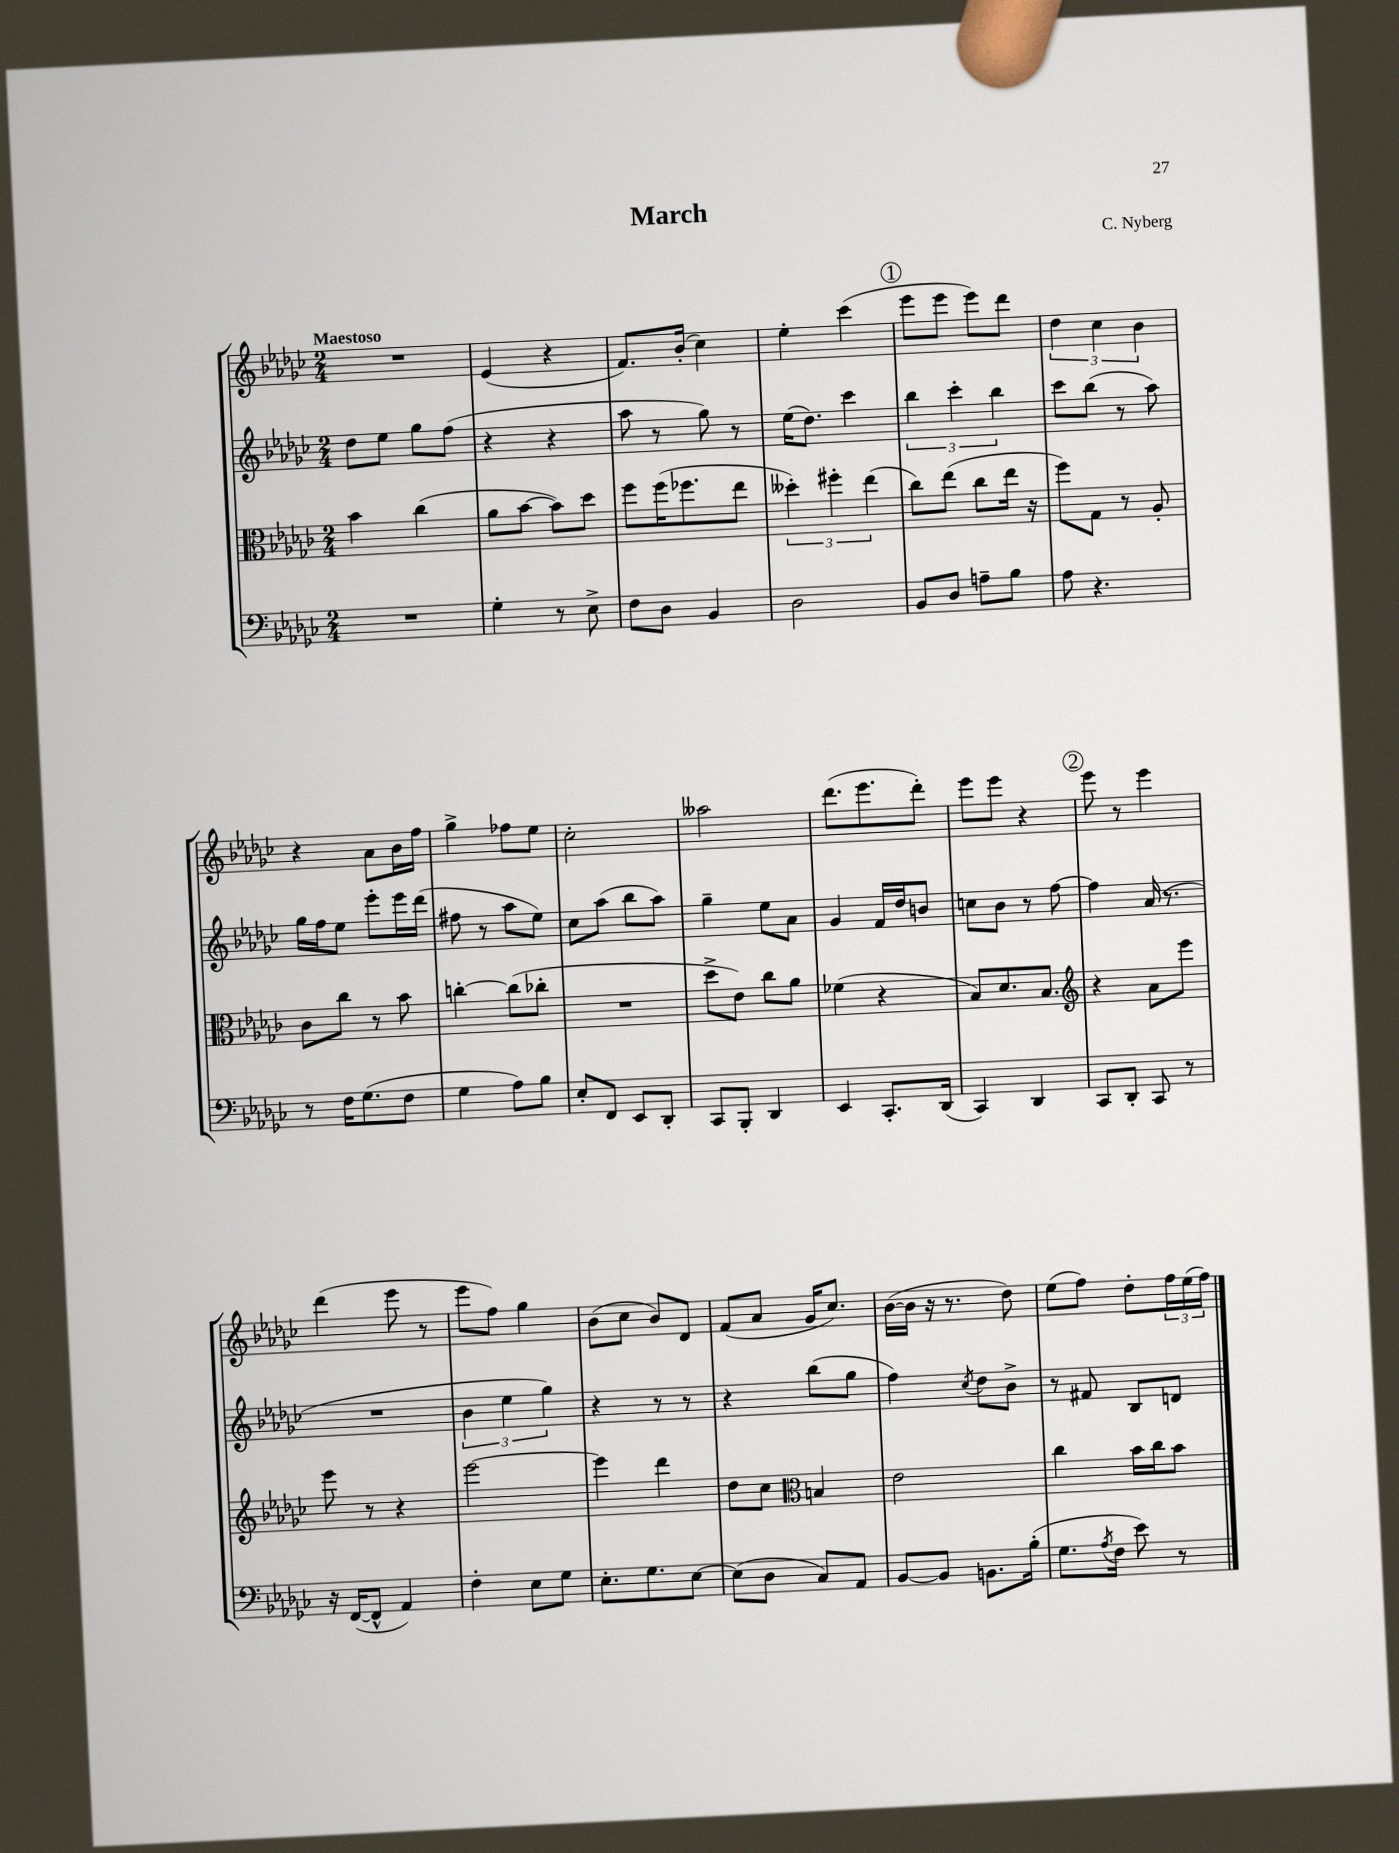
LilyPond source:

\header { title = "March" composer = "C. Nyberg" }
<<
\new StaffGroup <<
\new Staff = "s0" {
    \clef treble \key ges \major \numericTimeSignature \time 2/4 \tempo "Maestoso"
    R2 |
    ees'4( r4 |
    f'8.) bes'16-.( ces''4) |
    ees''4-. ces'''4( |
    \mark \markup { \circle "1" } ees'''8 ees'''8 ees'''8) des'''8 |
    \tuplet 3/2 { des''4 ces''4 bes'4 } |
    r4 aes'8 bes'16 f''16 |
    ges''4-> fes''8 ees''8 |
    ces''2-. |
    aeses''2 |
    des'''8.( ees'''8. des'''8-.) |
    ees'''8 ees'''8 r4 |
    \mark \markup { \circle "2" } ees'''8 r8 ees'''4 |
    des'''4( ees'''8 r8 |
    ees'''8 f''8) ges''4 |
    bes'8( ces''8 bes'8) des'8 |
    f'8( aes'8 ges'16 ces''8.) |
    bes'16~( bes'16 r16 r8. des''8) |
    ees''8( f''8) des''8-. \tuplet 3/2 { f''16 ees''16( f''16) } \bar "|." |
}
\new Staff = "s1" {
    \clef treble \key ges \major \numericTimeSignature \time 2/4
    des''8 ees''8 ges''8 f''8( |
    r4 r4 |
    aes''8 r8 ges''8) r8 |
    ees''16( des''8.) ces'''4 |
    \mark \markup { \circle "1" } \tuplet 3/2 { bes''4 ces'''4-. bes''4 } |
    ces'''8 bes''8( r8 aes''8) |
    ges''16 f''16 ees''8 ees'''8-. ees'''16 des'''16( |
    fis''8 r8 aes''8 ees''8) |
    ces''8 aes''8( bes''8 aes''8) |
    ges''4-- ees''8 aes'8 |
    ges'4 f'16 des''16 b'8 |
    c''8 bes'8 r8 f''8~ |
    \mark \markup { \circle "2" } f''4 aes'16( r8. |
    R2 |
    \tuplet 3/2 { bes'4 ees''4 ges''4) } |
    r4 r8 r8 |
    r4 bes''8( ges''8 |
    f''4) \acciaccatura { ces''8 } des''8 bes'8-> |
    r8 fis'8 bes8 d'8 \bar "|." |
}
\new Staff = "s2" {
    \clef alto \key ges \major \numericTimeSignature \time 2/4
    bes'4 ces''4( |
    aes'8 bes'8~ bes'8) des''8 |
    f''8 f''16( fes''8. ees''8 |
    \tuplet 3/2 { deses''4-.) fis''4-. ees''4( } |
    \mark \markup { \circle "1" } ces''8) ees''8( ces''8 ees''16 r16 |
    f''8) ges8 r8 aes8-. |
    ces'8 ces''8 r8 bes'8 |
    c''4~-. c''8( ces''8-. |
    R2 |
    des''8-> ees'8) ces''8 aes'8 |
    fes'4( r4 |
    bes8) des'8. bes8. |
    \mark \markup { \circle "2" } \clef treble r4 aes'8 ees'''8 |
    ees'''8 r8 r4 |
    ees'''2~ |
    ees'''4 des'''4 |
    des''8 ces''8 \clef alto b4 |
    ees'2 |
    ces''4 bes'16 ces''16 bes'8 \bar "|." |
}
\new Staff = "s3" {
    \clef bass \key ges \major \numericTimeSignature \time 2/4
    R2 |
    ges4-. r8 ees8-> |
    f8 des8 bes,4 |
    des2 |
    \mark \markup { \circle "1" } bes,8 des8 a8-- bes8 |
    aes8 r4. |
    r8 f16 ges8.( f8 |
    ges4 aes8) bes8 |
    ees8-. f,8 ees,8 des,8-. |
    ces,8 bes,,8-. des,4 |
    ees,4 ces,8.-. des,16( |
    ces,4) des,4 |
    \mark \markup { \circle "2" } ces,8 des,8-. ces,8 r8 |
    r16 f,16~( f,8-^ aes,4) |
    f4-. ees8 ges8 |
    ees8.-. ges8. ees8~ |
    ees8( des8 ces8) aes,8 |
    bes,8~ bes,8 b,8. bes16-.( |
    ges8. \acciaccatura { aes8 } f16 ees'8) r8 \bar "|." |
}
>>
>>
\layout { \context { \Score \remove "Bar_number_engraver" } }
